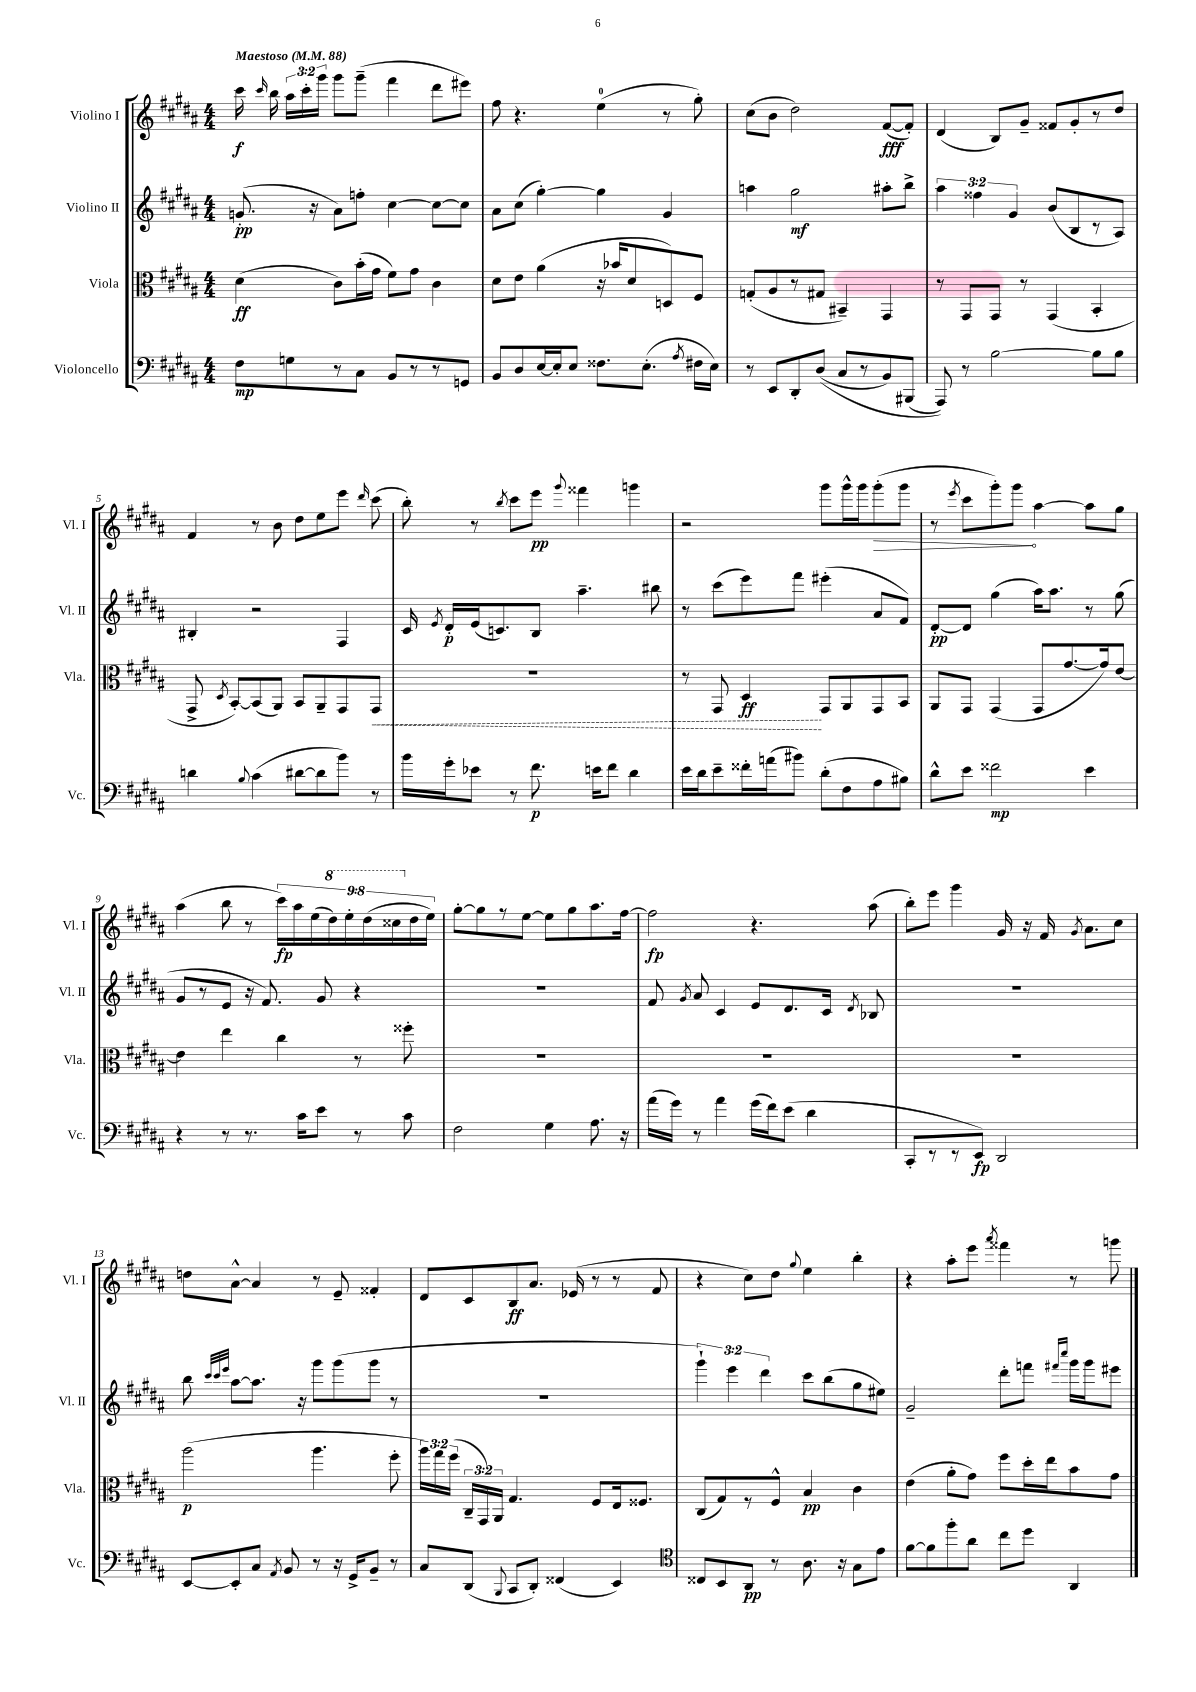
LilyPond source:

<<
\new StaffGroup <<
\new Staff = "s0" \with { instrumentName = "Violino I" shortInstrumentName = "Vl. I" } {
    \clef treble \key b \major \numericTimeSignature \time 4/4 \override Staff.TupletNumber.text = #tuplet-number::calc-fraction-text \tempo "Maestoso" 4 = 88
    \autoBeamOff cis'''16\f \grace { cis'''16 } b''16 \tuplet 3/2 { ais''16[ cis'''16-. gis'''16] } gis'''8[ gis'''8]--( fis'''4 dis'''8[ eis'''8]) |
    fis''8 r4. e''4-0( r8 gis''8-.) |
    cis''8[( b'8] dis''2) fis'8[~\fff( fis'8]-.) |
    dis'4( b8[) gis'8]-- fisis'8[ gis'8-. r8 dis''8] |
    fis'4 r8 b'8 dis''8[ e''8 e'''8] \grace { dis'''16 } cis'''8( |
    b''8-.) r8 \acciaccatura { b''8 } cis'''8[ e'''8]\pp \appoggiatura { gis'''8 } fisis'''4 g'''4 |
    r2 gis'''8[ gis'''16-^ gis'''16 \once \override Hairpin.circled-tip = ##t gis'''8-.\>( gis'''8] |
    r8 \acciaccatura { e'''8 } cis'''8[ gis'''8-.) gis'''8]\! ais''4~ ais''8[ gis''8] |
    ais''4( b''8 r8 \tuplet 9/8 { cis'''16[\fp) ais''16 e''16( \ottava #1 dis'''16) e'''16-. dis'''16( cisis'''16 \ottava #0 dis''16 e''16]) } |
    gis''8[~-. gis''8 r8 e''8]~ e''8[ gis''8 ais''8. fis''16]~ |
    fis''2\fp r4. ais''8( |
    b''8[-.) e'''8] gis'''4 gis'16 r16 fis'16 \acciaccatura { gis'8 } ais'8.[ cis''8] |
    d''8[ ais'8]~-^ ais'4 r8 e'8-- fisis'4-. |
    dis'8[ cis'8 b8\ff ais'8.] ees'16( r8 r8 fis'8 |
    r4 cis''8[) dis''8] \appoggiatura { gis''8 } e''4 b''4-. |
    r4 ais''8[-. e'''8] \acciaccatura { ais'''8 } fisis'''4 r8 g'''8 \bar "|." |
}
\new Staff = "s1" \with { instrumentName = "Violino II" shortInstrumentName = "Vl. II" } {
    \clef treble \key b \major \numericTimeSignature \time 4/4 \override Staff.TupletNumber.text = #tuplet-number::calc-fraction-text
    \autoBeamOff g'8.-.\pp( r16 ais'8[) f''8]-. cis''4~ cis''8[~ cis''8] |
    ais'8[ cis''8]( gis''4~-.) gis''4 gis'4 |
    a''4 gis''2\mf ais''8[-. b''8]-> |
    \tuplet 3/2 { ais''4 fisis''4 gis'4 } b'8[( b8 r8 ais8]) |
    bis4-. r2 fis4 |
    cis'16 \acciaccatura { e'8 } dis'16[-.\p e'16( c'8.) b8] ais''4.-- bis''8 |
    r8 cis'''8[( e'''8) fis'''8] eis'''4-.( ais'8[ fis'8]) |
    dis'8[~-.\pp dis'8] gis''4( ais''16[) ais''8.] r8 gis''8( |
    gis'8[ r8 e'8] r16 fis'8.) gis'8 r4 |
    R1 |
    fis'8 \acciaccatura { gis'8 } ais'8 cis'4 e'8[ dis'8. cis'16] \acciaccatura { dis'8 } bes8 |
    R1 |
    b''8 \grace { cis'''32[ cis'''32 e'''32] } ais''8[~ ais''8.] r16 gis'''8[ gis'''8( gis'''8] r8 |
    R1 |
    \tuplet 3/2 { gis'''4-!) e'''4 dis'''4 } cis'''8[ b''8( gis''8 eis''8]) |
    gis'2-- dis'''8[-. f'''8] \grace { fis'''16[ cis''''16] } gis'''16[ gis'''16 eis'''8] \bar "|." |
}
\new Staff = "s2" \with { instrumentName = "Viola" shortInstrumentName = "Vla." } {
    \clef alto \key b \major \numericTimeSignature \time 4/4 \override Staff.TupletNumber.text = #tuplet-number::calc-fraction-text
    \autoBeamOff dis'4\ff( cis'8[) b'16-.( gis'16] fis'8[) gis'8] cis'4 |
    dis'8[ e'8] ais'4( r16 bes'16[ dis'8 d8) fis8] |
    g8[-.( ais8 r8 gis8] bis,4--) gis,4 |
    r8 gis,8[ gis,8] r8 gis,4( b,4-. |
    gis,8-> \acciaccatura { dis8 } b,8[~-.) b,8( ais,8]) b,8[ ais,8-- gis,8 \once \override Hairpin.style = #'dashed-line gis,8]\< |
    R1 |
    r8 gis,8 dis4\ff\! gis,8[ ais,8 gis,8 b,8] |
    ais,8[ gis,8] gis,4( gis,8[ gis'8.~ gis'16) e'8]~ |
    e'4 e''4 cis''4 r8 fisis''8-. |
    R1 |
    R1 |
    R1 |
    ais''2\p( ais''4. fis''8-. |
    \tuplet 3/2 { ais''16[) gis''16 fis''16]( } \tuplet 3/2 { cis16[-- gis,16) ais,16] } gis4. fis8[ e16 fisis8.] |
    cis8[( gis8) r8 fis8]-^ b4\pp cis'4 |
    e'4( ais'8[-. gis'8]) fis''8[ dis''16-. e''16 b'8 gis'8] \bar "|." |
}
\new Staff = "s3" \with { instrumentName = "Violoncello" shortInstrumentName = "Vc." } {
    \clef bass \key b \major \numericTimeSignature \time 4/4
    \autoBeamOff fis8[\mp g8 r8 cis8] b,8[ r8 r8 g,8] |
    b,8[ dis8 e16~ e16-. e8] fisis8.[ e8.]-.( \acciaccatura { ais8 } fis16[ e16]) |
    r8 e,8[ dis,8-. dis8](\( cis8[ r8 b,8) bis,,8]( |
    ais,,8)\) r8 b2~ b8[ b8] |
    d'4 \appoggiatura { b8 } cis'4( dis'8[~ dis'8 b'8]) r8 |
    b'16[ gis'16-. ees'8] r8 fis'8.\p e'16[ fis'8] dis'4 |
    e'16[ dis'16 e'8-- fisis'16-. a'16( bis'8]) dis'8[-.( fis8 ais8 bis8]) |
    dis'8[-^ e'8] fisis'2\mp e'4 |
    r4 r8 r8. cis'16[ e'8] r8 cis'8 |
    fis2 gis4 ais8. r16 |
    ais'16[( gis'16]) r8 ais'4 gis'16[( fis'16) e'8]( dis'4 |
    cis,8[-. r8 r8 e,8]\fp) dis,2 |
    e,8[~ e,8-. cis8] \acciaccatura { ais,8 } b,8 r8 r16 gis,16[-> b,8]-- r8 |
    cis8[ dis,8]( \appoggiatura { b,,8 } cis,8[ dis,8]-.) fisis,4( e,4) |
    \clef tenor cisis8[ b,8 ais,8]\pp r8 ais8. r16 gis8[ e'8] |
    fis'8[~ fis'8 fis''8-. ais'8] cis''8[ dis''8] ais,4 \bar "|." |
}
>>
>>
